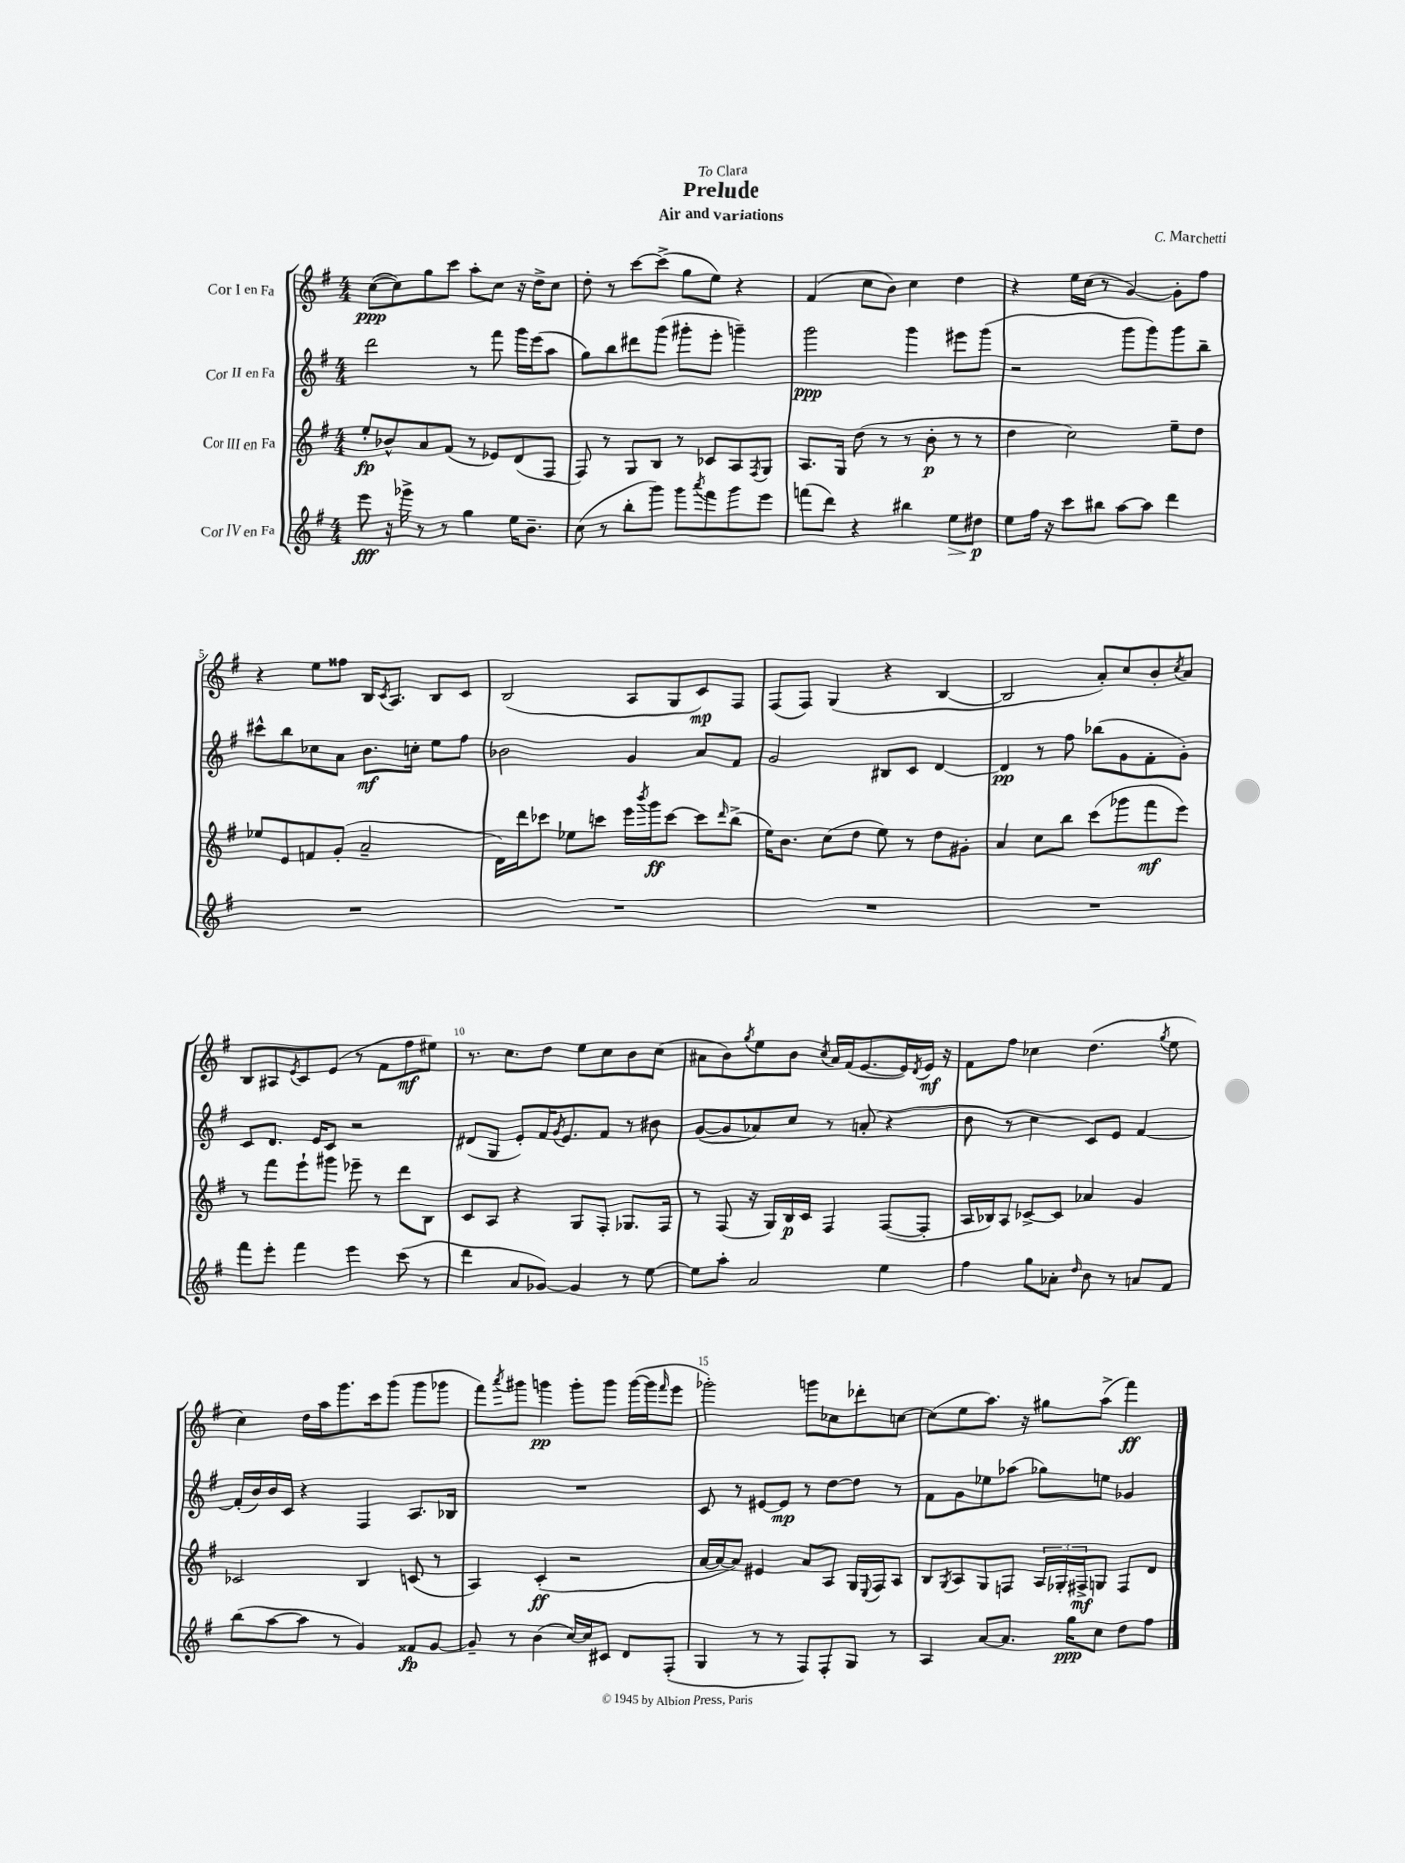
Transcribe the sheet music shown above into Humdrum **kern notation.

**kern	**dynam	**kern	**dynam	**kern	**dynam	**kern	**dynam
*part4	*part4	*part3	*part3	*part2	*part2	*part1	*part1
*staff4	*staff4	*staff3	*staff3	*staff2	*staff2	*staff1	*staff1
*I"Cor IV en Fa	*	*I"Cor III en Fa	*	*I"Cor II en Fa	*	*I"Cor I en Fa	*
*clefG2	*	*clefG2	*	*clefG2	*	*clefG2	*
*k[f#]	*	*k[f#]	*	*k[f#]	*	*k[f#]	*
*M4/4	*	*M4/4	*	*M4/4	*	*M4/4	*
=1	=1	=1	=1	=1	=1	=1	=1
8eee\	fff	8ee'/L	fp	2ddd\	.	([8cc\L	ppp
16r	.	8b-X^^/	.	.	.	8cc\])	.
16ggg-X^\	.	.	.	.	.	.	.
8r	.	8a/	.	.	.	8gg\	.
8r	.	(8f#/J	.	.	.	8ccc\J	.
4gg\	.	8r	.	8r	.	8aa'\L	.
.	.	8e-X/L)	.	8fff#\	.	8cc\J	.
16ee\KL	.	(8d/	.	16ggg\LL	.	16r	.
8.b~\J	.	.	.	(16eee\J	.	16dd^\KL	.
.	.	8F#/J	.	8aa\J	.	8cc\J	.
=2	=2	=2	=2	=2	=2	=2	=2
(8cc\	.	8F#/)	.	8gg\L)	.	8dd'\	.
8r	.	8r	.	8bb\	.	8r	.
8bb'\L	.	8G/L	.	8ddd#X\	.	[8ccc\L	.
8ggg\J)	.	8B/J	.	(8ggg\J	.	(8ccc^\J]	.
8ggg\L	.	8r	.	8ggg#X'\L	.	8gg\L	.
8qaaa/	.	.	.	.	.	.	.
8fff#\	.	8c-X/L	.	8eee'\J	.	8ee\J)	.
8ggg\	.	8A/	.	4gggn~\)	.	4r	.
.	.	8qF#/	.	.	.	.	.
8eee\J	.	8G/J	.	.	.	.	.
=3	=3	=3	=3	=3	=3	=3	=3
(8fffn\L	.	8.A/L	.	2ggg\	ppp	(4f#/	.
8ddd\J)	.	.	.	.	.	.	.
.	.	16G/Jk	.	.	.	.	.
4r	.	(8dd\	.	.	.	8cc\L	.
.	.	8r	.	.	.	8b\J)	.
4bb#X\	.	8r	.	4ggg\	.	4cc\	.
.	.	8b'\	p	.	.	.	.
!	!LO:HP:b	!	!	!	!	!	!
8ee\L	>	8r	.	8eee#X\L	.	4dd\	.
8dd#X\J	p	8r	.	(8ggg\J	.	.	.
.	]	.	.	.	.	.	.
=4	=4	=4	=4	=4	=4	=4	=4
8ee\L	.	4dd\	.	2r	.	4r	.
16ff#\Jk	.	.	.	.	.	.	.
16r	.	.	.	.	.	.	.
8ccc\L	.	2cc\)	.	.	.	16ee\LL	.
.	.	.	.	.	.	(16cc\JJ	.
8bb#X\J	.	.	.	.	.	8r	.
[8aa\L	.	.	.	8ggg\L	.	[4g/)	.
8aa\J]	.	.	.	8ggg\)	.	.	.
4ddd\	.	8ee~\L	.	8ggg\	.	8g'\L]	.
.	.	8dd\J	.	8bb~\J	.	8ff#\J	.
!!LO:LB:g=z
=5	=5	=5	=5	=5	=5	=5	=5
1r	.	8ee-X/L	.	8ccc#X^^\L	.	4r	.
.	.	8e/	.	8bb\	.	.	.
.	.	8fn/	.	8cc-X\	.	8ee\L	.
.	.	(8g'/J	.	8a\J	.	8ff##X\J	.
.	.	2a~/	.	8.b\L	mf	16B/KL	.
.	.	.	.	.	.	8qc/	.
.	.	.	.	.	.	8.A/J	.
.	.	.	.	16ccn'\Jk	.	.	.
.	.	.	.	8ee\L	.	8B/L	.
.	.	.	.	8ff#\J	.	8c/J	.
=6	=6	=6	=6	=6	=6	=6	=6
1r	.	16d\LL)	.	2b-X\	.	(2B/	.
.	.	16ddd\J	.	.	.	.	.
.	.	8ccc-X\J	.	.	.	.	.
.	.	8ee-X\L	.	.	.	.	.
.	.	8cccn\J	.	.	.	.	.
.	.	16eee\LL	.	4g/	.	8A/L	.
.	.	8qbbb/	.	.	.	.	.
.	.	16ggg\J	ff	.	.	.	.
.	.	[8ccc\J	.	.	.	8G/	.
.	.	8ccc\L]	.	8a/L	.	8c/)	mp
.	.	16qqddd/	.	.	.	.	.
.	.	(8bb^\J	.	8f#/J	.	8F#/J	.
=7	=7	=7	=7	=7	=7	=7	=7
1r	.	16ee\KL)	.	2g/	.	(8F#/L	.
.	.	8.b\J	.	.	.	.	.
.	.	.	.	.	.	8F#/J)	.
.	.	(8cc\L	.	.	.	(4G/	.
.	.	8dd\J	.	.	.	.	.
.	.	8ee\)	.	8B#X/L	.	4r	.
.	.	8r	.	8c/J	.	.	.
.	.	8dd\L	.	[4d/	.	[4B/	.
.	.	8g#X'\J	.	.	.	.	.
=8	=8	=8	=8	=8	=8	=8	=8
1r	.	4a/	.	4d/]	pp	2B/]	.
.	.	8cc\L	.	8r	.	.	.
.	.	8bb\J	.	8ff#\	.	.	.
.	.	(8ccc\L	.	(8bb-X\L	.	8a'/L)	.
.	.	8ggg-X\	.	8g\	.	8cc/	.
.	.	8fff#\	mf	8f#'\	.	8b'/	.
.	.	.	.	.	.	8qcc/	.
.	.	8eee\J)	.	8g'\J)	.	8a/J	.
!!LO:LB:g=z
=9	=9	=9	=9	=9	=9	=9	=9
8fff#\L	.	8r	.	8c/L	.	8B/L	.
8eee'\J	.	8fff#\L	.	8.d/J	.	8A#X/	.
.	.	.	.	.	.	8qe/	.
4fff#\	.	8eee`\	.	.	.	8c/	.
.	.	.	.	16e/KL	.	.	.
.	.	8ggg#X\J	.	8c/J	.	(8e/J	.
4eee\	.	8eee-X~\	.	2r	.	8r	.
.	.	8r	.	.	.	8f#\L	.
(8ccc\	.	8ddd\L	.	.	.	8ff#\	mf
8r	.	8B\J	.	.	.	8ee#X\J)	.
=10	=10	=10	=10	=10	=10	=10	=10
4ddd\	.	8c/L	.	(8d#X/L	.	8.r	.
.	.	8A/J	.	8G/J	.	.	.
.	.	.	.	.	.	8.cc\L	.
8a/L	.	4r	.	8e'/L)	.	.	.
[8g-X/J)	.	.	.	16f#/K	.	8dd\J	.
.	.	.	.	8qg/	.	.	.
.	.	.	.	8.e/	.	.	.
4g-/]	.	8G/L	.	.	.	8ee\L	.
.	.	8F#'/J	.	8f#/J	.	8cc\	.
8r	.	8.G-X/L	.	8r	.	8b\	.
[8ee\	.	.	.	8b#X\	.	(8cc\J	.
.	.	16F#/Jk	.	.	.	.	.
=11	=11	=11	=11	=11	=11	=11	=11
8ee\L]	.	8r	.	([8g/L	.	8a#X\L	.
8aa'\J	.	(8F#/	.	8g/]	.	8b\)	.
.	.	.	.	.	.	8qgg/	.
2a/	.	16r	.	8a-X/)	.	8ee\	.
.	.	16G/LL)	.	.	.	.	.
.	.	16B/	p	8cc/J	.	8b\J	.
.	.	16c/JJ	.	.	.	.	.
.	.	.	.	.	.	8qcc/	.
.	.	4F#/	.	8r	.	16a#/LL	.
.	.	.	.	.	.	(16f#/J	.
.	.	.	.	(8an'/	.	[8.e/	.
4ee\	.	([8F#/L	.	4r	.	.	.
.	.	.	.	.	.	16e/L])	.
.	.	.	.	.	.	8qd/	.
.	.	8F#'/J]	.	.	.	16e/JJ	mf
.	.	.	.	.	.	16r	.
=12	=12	=12	=12	=12	=12	=12	=12
4ff#\	.	16A/LL	.	8b\	.	8f#\L	.
.	.	16B-X/J)	.	.	.	.	.
.	.	8A/J	.	8r	.	8ff#\J	.
8gg\L	.	[8c-X^/L	.	4cc\	.	4cc-X\	.
8a-X'\J	.	8c-/J]	.	.	.	.	.
16qqdd/	.	.	.	.	.	.	.
8b\	.	4a-X/	.	8c/L)	.	(4.dd\	.
8r	.	.	.	8e/J	.	.	.
8an/L	.	4g/	.	[4f#/	.	.	.
.	.	.	.	.	.	8qgg/	.
8f#/J	.	.	.	.	.	8ee\	.
!!LO:LB:g=z
=13	=13	=13	=13	=13	=13	=13	=13
(8bb\L	.	2c-X/	.	(16f#'/LL]	.	4cc\)	.
.	.	.	.	16b/)	.	.	.
[8aa\	.	.	.	16b/	.	.	.
.	.	.	.	16c/JJ	.	.	.
8aa\J]	.	.	.	4r	.	16dd\LL	.
.	.	.	.	.	.	16aa\J	.
8r	.	.	.	.	.	8.ggg\	.
4g/)	.	4B/	.	4F#/	.	.	.
.	.	.	.	.	.	16ccc\k	.
.	.	.	.	.	.	(8ggg\J	.
8f##X/L	fp	(8cn/	.	8.A/L	.	8ggg\L	.
[8g/J	.	8r	.	.	.	8ggg-X\J	.
.	.	.	.	16B-X/Jk	.	.	.
=14	=14	=14	=14	=14	=14	=14	=14
8g~/]	.	4A/)	.	1r	.	8fff#\L)	.
.	.	.	.	.	.	8qaaa/	.
8r	.	.	.	.	.	8ggg#X\J	.
(4b\	.	(4c'/	ff	.	.	4gggn\	pp
[16cc/LL)	.	2r	.	.	.	8ggg'\L	.
16cc/J]	.	.	.	.	.	.	.
8c#X/J	.	.	.	.	.	8ggg\J	.
8d/L	.	.	.	.	.	([16ggg\LL	.
.	.	.	.	.	.	16ggg\J]	.
.	.	.	.	.	.	16qqfff#/	.
(8F#'/J	.	.	.	.	.	8eee\J	.
=15	=15	=15	=15	=15	=15	=15	=15
4G/	.	[16a/LL	.	8c/	.	2ggg-X'\)	.
.	.	16a/J_	.	.	.	.	.
.	.	8a/J])	.	8r	.	.	.
8r	.	4e#X/	.	[8e#X/L	.	.	.
8r	.	.	.	8e#/J]	mp	.	.
8F#/L)	.	8a/L	.	8r	.	8gggn\L	.
8F#'/	.	8A/J	.	[8dd\L	.	8cc-X\	.
8G/J	.	16G/LL	.	8dd\J]	.	8ddd-X'\	.
.	.	8qqE/	.	.	.	.	.
.	.	16F#/J	.	.	.	.	.
8r	.	8A/J	.	8r	.	[8ccn\J	.
=16	=16	=16	=16	=16	=16	=16	=16
4A/	.	8B/L	.	8f#\L	.	(8cc\L]	.
.	.	8qG/	.	.	.	.	.
.	.	8A/	.	8g\	.	8ee\	.
[8a/L	.	8G/	.	8ee-X\	.	8.aa\J)	.
8.a/J]	.	8Fn/J	.	(8aa-X\J	.	.	.
.	.	.	.	.	.	16r	.
.	.	24A/LL	.	8gg-X\L)	.	8gg#X\L	.
.	.	24G-X'/	.	.	.	.	.
16gg\KL	ppp	.	.	.	.	.	.
.	.	24F#X^/J	mf	.	.	.	.
8cc\J	.	8Gn/J	.	8een\J	.	(8aa^\J	.
8dd\L	.	8F#/L	.	4g-X/	.	4fff#\)	ff
8ff#\J	.	8d/J	.	.	.	.	.
==	==	==	==	==	==	==	==
*-	*-	*-	*-	*-	*-	*-	*-
